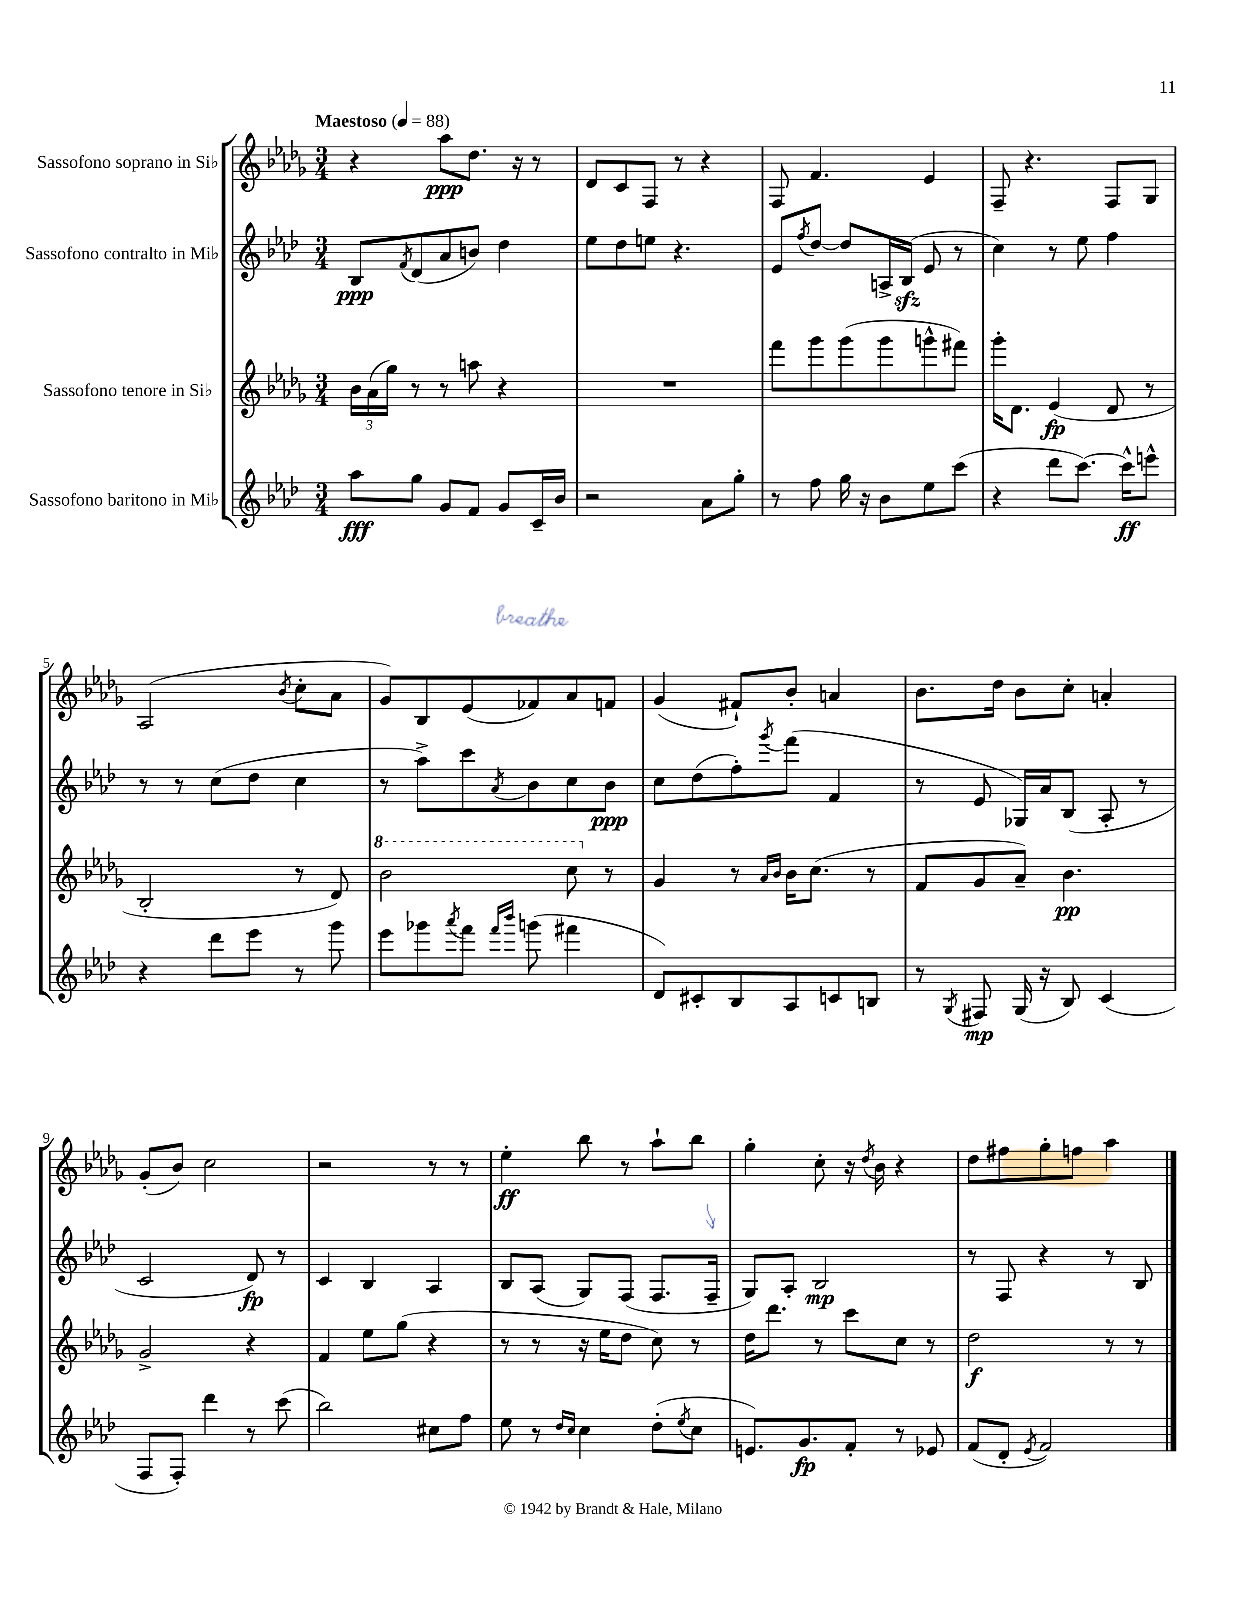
<<
\new StaffGroup <<
\new Staff = "s0" \with { instrumentName = "Sassofono soprano in Sib" } {
    \clef treble \key des \major \numericTimeSignature \time 3/4 \tempo "Maestoso" 4 = 88
    r4 aes''8\ppp des''8. r16 r8 |
    des'8 c'8 f8 r8 r4 |
    f8 f'4. ees'4 |
    f8-- r4. f8 ges8 |
    aes2( \acciaccatura { bes'8 } c''8-. aes'8 |
    ges'8) bes8 ees'8( fes'8) aes'8 f'8 |
    ges'4( fis'8-!) bes'8-. a'4 |
    bes'8. des''16 bes'8 c''8-. a'4-. |
    ges'8-.( bes'8) c''2 |
    r2 r8 r8 |
    ees''4-.\ff bes''8 r8 aes''8-! bes''8 |
    ges''4-. c''8-. r16 \acciaccatura { des''8 } bes'16 r4 |
    des''8 fis''8 ges''8-. f''8 aes''4 \bar "|." |
}
\new Staff = "s1" \with { instrumentName = "Sassofono contralto in Mib" } {
    \clef treble \key aes \major \numericTimeSignature \time 3/4
    bes8\ppp \acciaccatura { f'8 } des'8( aes'8 b'8) des''4 |
    ees''8 des''8 e''8 r4. |
    ees'8 \acciaccatura { f''8 } des''8~ des''8 a16-> bes16\sfz( ees'8 r8 |
    c''4) r8 ees''8 f''4 |
    r8 r8 c''8( des''8 c''4 |
    r8 aes''8->) c'''8 \acciaccatura { aes'8 } bes'8 c''8 bes'8\ppp |
    c''8 des''8( f''8-.) \acciaccatura { g'''8 } f'''8( f'4 |
    r8 ees'8 ges16) aes'16 bes8( aes8-. r8 |
    c'2 des'8\fp) r8 |
    c'4 bes4 aes4 |
    bes8 aes8( g8) f8( f8. f16-- |
    g8) aes8-. bes2\mp |
    r8 f8 r4 r8 bes8 \bar "|." |
}
\new Staff = "s2" \with { instrumentName = "Sassofono tenore in Sib" } {
    \clef treble \key des \major \numericTimeSignature \time 3/4
    \tuplet 3/2 { bes'16 aes'16( ges''16) } r8 r8 a''8 r4 |
    R2. |
    f'''8 ges'''8 ges'''8( ges'''8 g'''8-^ fis'''8) |
    ges'''16-. des'8. ees'4\fp( des'8 r8 |
    bes2-. r8 des'8) |
    \ottava #1 bes''2 c'''8 \ottava #0 r8 |
    ges'4 r8 \grace { aes'16 bes'16 } bes'16 c''8.( r8 |
    f'8 ges'8 aes'8--) bes'4.\pp |
    ges'2-> r4 |
    f'4 ees''8 ges''8( r4 |
    r8 r8 r16 ees''16 des''8 c''8) r8 |
    des''16 des'''8. r8 c'''8 c''8 r8 |
    des''2\f r8 r8 \bar "|." |
}
\new Staff = "s3" \with { instrumentName = "Sassofono baritono in Mib" } {
    \clef treble \key aes \major \numericTimeSignature \time 3/4
    aes''8\fff g''8 g'8 f'8 g'8 c'16-- bes'16 |
    r2 aes'8 g''8-. |
    r8 f''8 g''16 r16 bes'8 ees''8 c'''8( |
    r4 des'''8 c'''8.~) c'''16-^\ff e'''8-^ |
    r4 des'''8 ees'''8 r8 g'''8 |
    ees'''8 ges'''8 \acciaccatura { aes'''8 } f'''8 \grace { f'''16 bes'''16 } g'''8( fis'''4 |
    des'8) cis'8-. bes8 aes8 c'8 b8 |
    r8 \acciaccatura { g8 } fis8\mp g16( r16 bes8) c'4( |
    f8 f8-.) des'''4 r8 c'''8( |
    bes''2) cis''8 f''8 |
    ees''8 r8 \grace { des''16 c''16 } c''4 des''8-.( \acciaccatura { ees''8 } c''8 |
    e'8.) g'8.\fp f'8-. r8 ees'8 |
    f'8( des'8-. \acciaccatura { ees'8 } f'2) \bar "|." |
}
>>
>>
